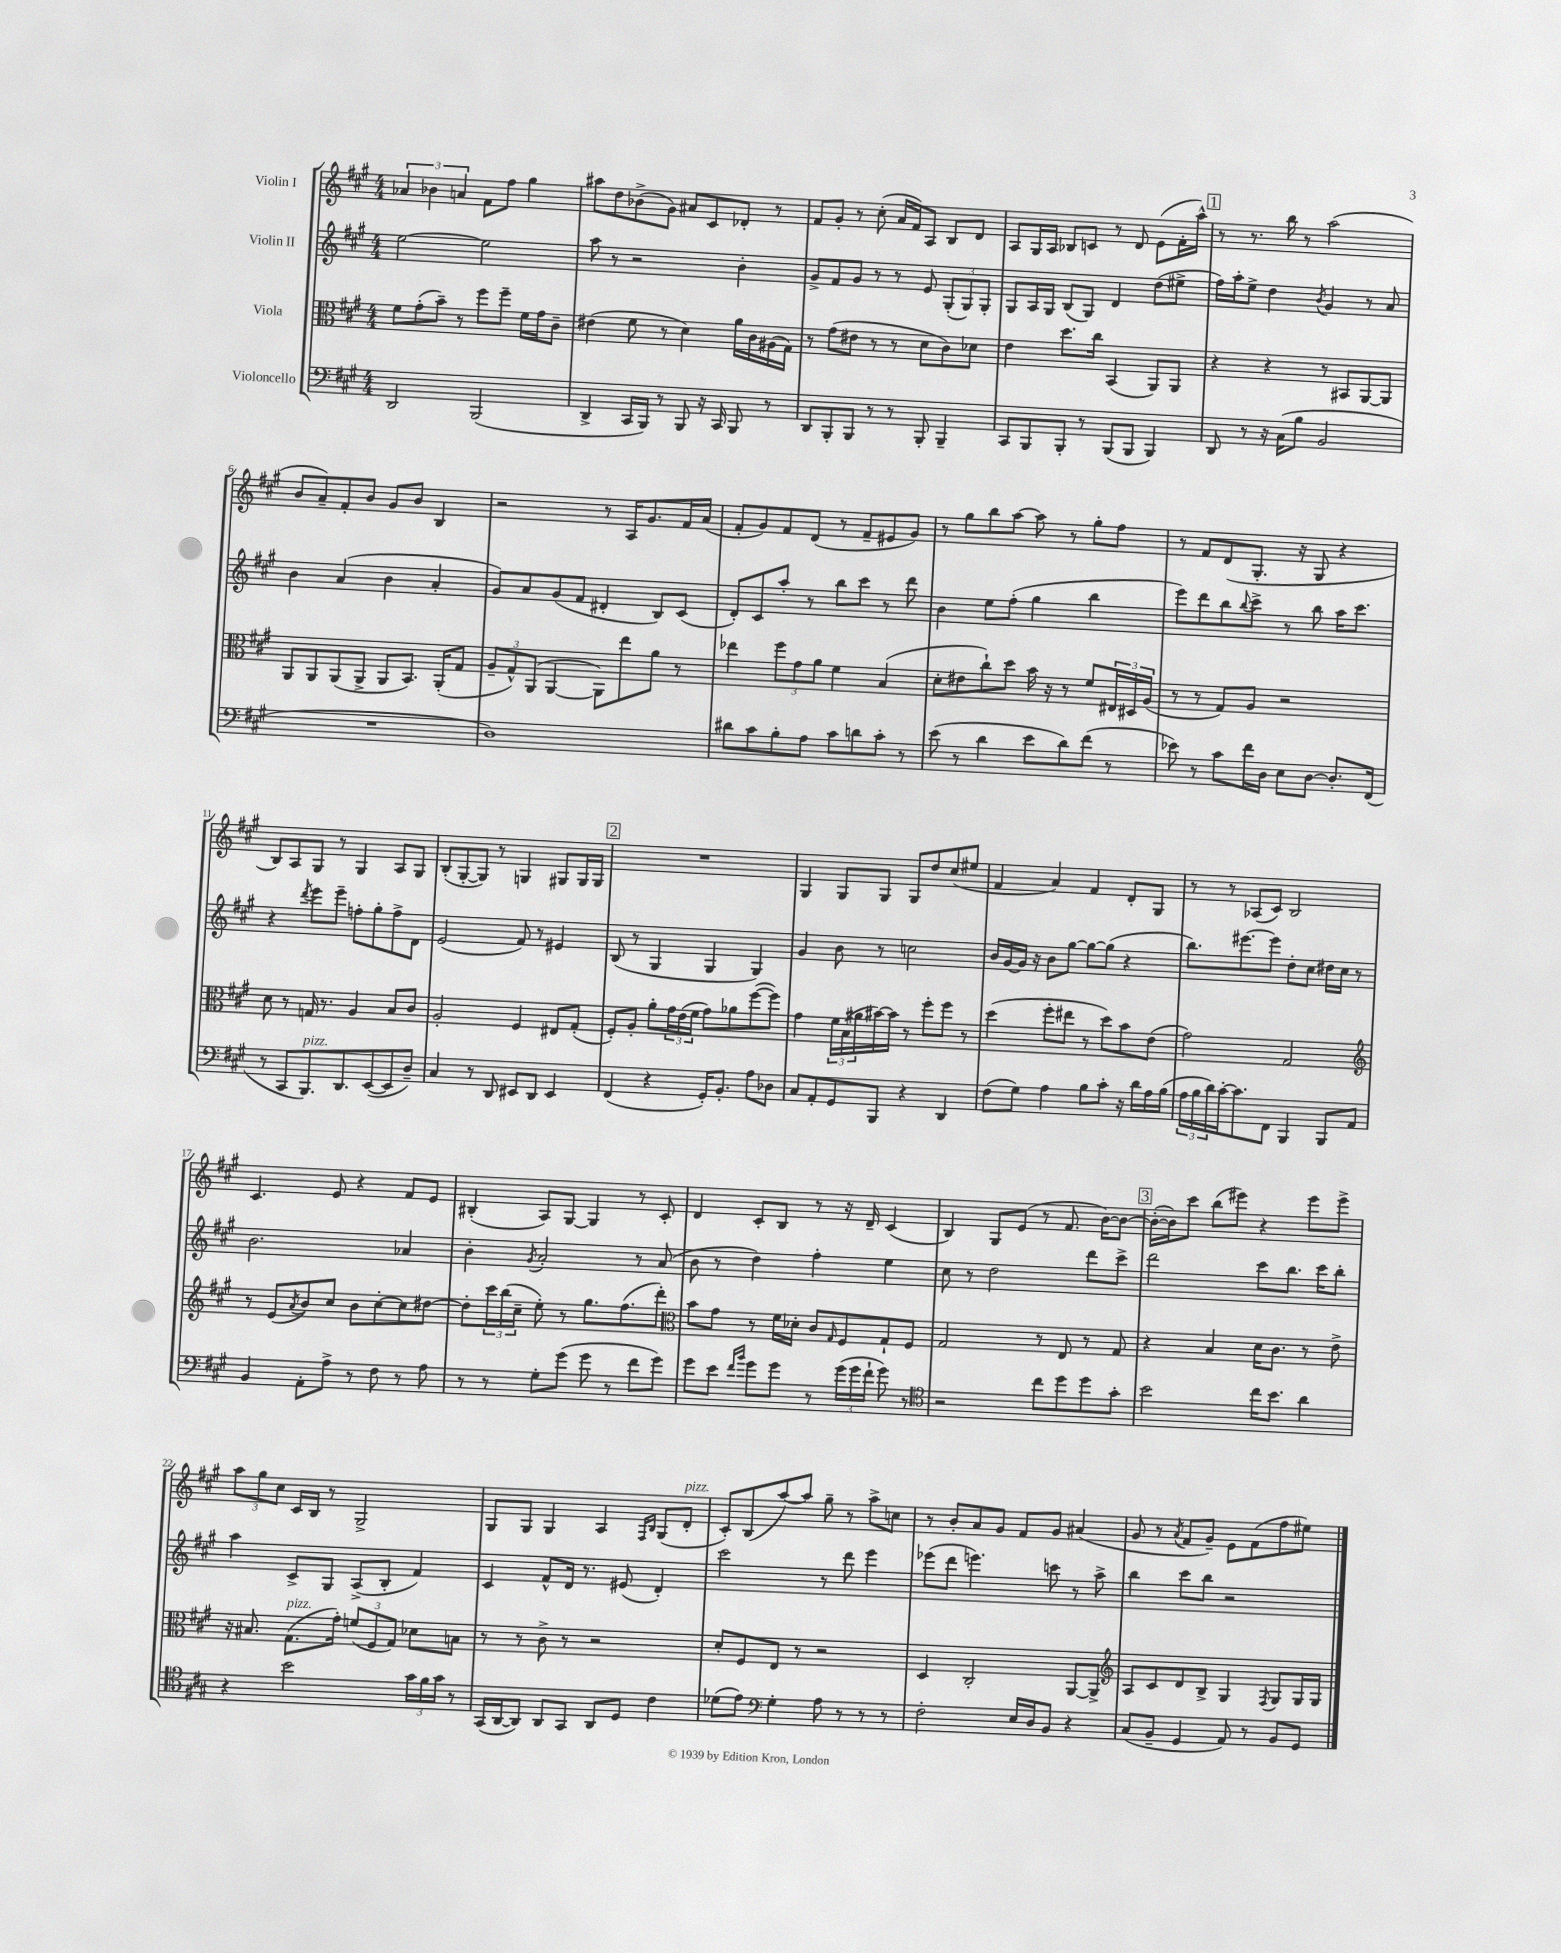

**kern	**kern	**kern	**kern
*part4	*part3	*part2	*part1
*staff4	*staff3	*staff2	*staff1
*I"Violoncello	*I"Viola	*I"Violin II	*I"Violin I
*clefF4	*clefC3	*clefG2	*clefG2
*k[f#c#g#]	*k[f#c#g#]	*k[f#c#g#]	*k[f#c#g#]
*M4/4	*M4/4	*M4/4	*M4/4
=1	=1	=1	=1
2DD/	8f#\L	[2ee\	6a-X/
.	(8g#'\	.	.
.	.	.	6b-X\
.	8b~\J)	.	.
.	.	.	6an/
.	8r	.	.
(2BBB/	8ff#\L	2ee\]	8f#\L
.	8ff#~\J	.	8ff#\J
.	16f#\LL	.	4gg#\
.	16g#\J	.	.
.	8c#~\J	.	.
=2	=2	=2	=2
4DD^/	(4e#X\	8aa\	8aa#X\L
.	.	8r	8dd\
16CC#/LL	8f#\	2r	(8b-X^\
16BBB/JJ)	.	.	.
8r	8r	.	8g#\J)
8BBB/	4d\)	.	8a#X/L
16r	.	.	8c#/
16CC#/	.	.	.
8BBB/	16a\LL	4b'\	8d-X'/J
.	16c#\	.	.
8r	(16A#X\	.	8r
.	16G#\JJ)	.	.
=3	=3	=3	=3
8DD/L	8r	8g#^/L	8f#/L
8BBB'/	(8g#\L	8f#/	8g#'/J
8BBB/J	8e#X\J	8g#/J	8r
8r	8r	8r	(8cc#'\
8r	8r	8r	16a/LL
.	.	.	16f#/J)
8BBB'/	8d\L	8e/	8A/J
4BBB~/	8c#\)	(12G#'/L	8B/L
.	.	12G#/)	.
.	8d-X\J	.	8d/J
.	.	12G#'/J	.
=4	=4	=4	=4
8CC#/L	4e\	8G#/L	8A/L
8BBB/	.	16A/L	16G#/L
.	.	16G#/JJ	16A/JJ
8BBB'/J	8.dd\L	(8B/L	8B-X/L
8r	.	8G#/J)	8cn/J
.	16cc#\Jk	.	.
(8BBB/L	(4BB/	4d/	8r
8BBB/J	.	.	8d/
4BBB/)	8AA/L)	(8dd\L	(8e\L
.	8AA/J	8ee#X^\J	16f#'\L
.	.	.	16aa^^\JJ)
!!LO:REH:place=s1:t=1
=5	=5	=5	=5
8DD/	4r	16ff#\LL)	8r
.	.	16aa'\J	.
8r	.	8ee^\J	8.r
16r	4r	4dd\	.
(16C#\KL	.	.	16bb\
8B\J	.	.	8r
.	.	8qb/	.
2BB/	8r	4g#/	(2aa\
.	8BB#X/L	.	.
.	[8AA/	8r	.
.	8AA/J]	8a/	.
!!LO:LB:g=z
=6	=6	=6	=6
1r	8AA/L	4b\	8b/L
.	8AA/	.	8a~/)
.	(8AA/	(4a/	8f#'/
.	8AA^/J	.	8b/J
.	8AA/L	4b\	8g#/L
.	8.BB/J)	.	8b/J
.	.	4a'/	4B/
.	(16AA'/KL	.	.
.	8G#/J	.	.
=7	=7	=7	=7
1D)	12A~/L	8g#/L)	2r
.	12G#^^/)	.	.
.	.	8a/	.
.	(12AA/J	.	.
.	[4AA/	(8g#/	.
.	.	8f#/J	.
.	8AA\L])	4d#X'/	8r
.	8ee\	.	16A/KL
.	.	.	8.g#/
.	8a\J	8B/L)	.
.	8r	(8c#/J	16f#/L
.	.	.	(16a/JJ
=8	=8	=8	=8
8d#X\L	4ee-X\	8d'/L)	8f#'/L
8c#\	.	8c#/	8g#/)
8B'\	12ff#\L	8aa'/J	8f#/
.	12g#\	.	.
8A\J	.	8r	(8d/J
.	12a\J	.	.
8c#\L	4f#\	8bb\L	8r
8dn\	.	8ccc#\J	8f#~/L
8c#'\J	(4B/	8r	8e#X/
8r	.	8ddd\	8g#/J)
=9	=9	=9	=9
(8e\	8d'\L	4b\	8r
8r	8e#X\	.	8gg#\L
4d\	8cc#`\)	8ee\L	8bb\
.	8dd\J	(8ff#'\J	[8aa\J
8e\L	16b\	4gg#\	8aa\]
.	16r	.	.
8d\)	8r	.	8r
(8f#\J	8f#/L	4bb\	8gg#'\L
8r	24E#X/L	.	8ff#\J
.	24D#X/	.	.
.	(24A/JJ	.	.
=10	=10	=10	=10
8e-X\)	8r	8eee\L)	8r
8r	8r	8ddd\	8f#/L
8c#\L	8G#/L)	8bb\	(8d/
.	.	8qqbb/	.
16f#\L	8A/J	8ccc#^\J	8.G#'/J
16D\JJ	.	.	.
8E\L	2r	8r	.
.	.	.	16r
[8D\J	.	8bb\	8G#/
8.D'/L]	.	16aa\KL	4r
.	.	8.ccc#\J	.
(16FF#/Jk	.	.	.
!!LO:LB:g=z
=11	=11	=11	=11
8r	8d\	4r	8B/L)
8CC#/L	8r	.	8A/
.	.	8qddd/	.
!LO:TX:a:i:t=pizz.	!	!	!
8.BBB/)	16Gn/	8eee\L	8G#/J
.	8.r	.	.
.	.	8eee~\J	8r
8.DD/	.	.	.
.	4A/	8ffn'\L	4G#/
([8EE/	.	8gg#'\	.
8EE/]	8B/L	8ff^\	8A/L
8D~/J)	8c#/J	8d\J	8G#/J
=12	=12	=12	=12
4C#/	2A'/	(2e/	(8B'/L
.	.	.	[8G#'/
8r	.	.	8G#/J])
8DD/	.	.	8r
8EE#X/L	4F#/	8f#/)	4Gn/
8DD/J	.	8r	.
4EE#/	8E#X/L	4e#X/	8G#X/L
.	(8G#'/J	.	16G#/L
.	.	.	16G#/JJ
!!LO:REH:place=s1:t=2
=13	=13	=13	=13
(4FF#/	8F#'/L)	(8B/	1r
.	8A'/J	8r	.
4r	8a'\L	4G#/	.
.	24g#\L	.	.
.	(24e\	.	.
.	24f#\JJ	.	.
16GG#'/KL)	8g#\L)	4G#/	.
8.BB'/J	.	.	.
.	8a-X\	.	.
8A\L	([8ff#\	4G#/)	.
8D-X\J	8ff#\J])	.	.
=14	=14	=14	=14
8C#/L	4g#\	4g#/	4G#/
8AA'/	.	.	.
8GG#/	24f#\LL	8b\	8G#/L
.	(24B\	.	.
.	24a#X\	.	.
8BBB/J	[16b#X\)	8r	8G#/J
.	16b#\JJ]	.	.
4r	8r	2ccn\	8G#/L
.	8ff#'\L	.	8dd/
4DD/	8ff#\J	.	(8cc#/
.	8r	.	8ee#X/J
=15	=15	=15	=15
(8F#\L	(4dd\	16b/LL	4f#/
.	.	[16g#/	.
8G#\J)	.	16g#/JJ]	.
.	.	16r	.
4A\	8ff#'\L	8b\L	4a/)
.	8ee#X\J	[8gg#\J	.
8B\L	8r	8gg#\L_	4f#/
8c#'\J	8dd\L)	(8gg#\J]	.
16r	8b\	4r	8d'/L
16d\LL	.	.	.
16A\	(8e\J	.	8G#/J
(16B\JJ	.	.	.
=16	=16	=16	=16
24A\LL	2g#\)	8.bb\L)	8r
24B\	.	.	.
24d\)	.	.	.
[16c#'\J	.	.	8r
8.c#\]	.	[8.eee#X\	.
.	.	.	(8A-X/L
8FF#\J	.	8eee#\J]	8c#/J)
4BBB/	2G#/	8dd'\L	2B/
.	.	8cc#\J	.
8BBB/L	.	16dd#X\LL	.
.	.	16cc#\JJ	.
8AA/J	.	8r	.
!!LO:LB:g=z
=17	=17	=17	=17
*	*clefG2	*	*
4BB/	8r	2.b\	4.c#/
.	(8e/L	.	.
.	8qa/	.	.
8AA'\L	8b/)	.	.
8A^\J	8cc#/J	.	8e/
8r	8b\L	.	4r
8F#\	[8cc#'\	.	.
8r	8cc#\]	4a-X/	8f#/L
8A\	[8dd#X\J	.	8e/J
=18	=18	=18	=18
8r	8dd#'\L]	4b'\	(4B#X'/
8r	24ccc#\L	.	.
.	(24bb\	.	.
.	24cc#~\JJ	.	.
.	.	8qg#/	.
8G#'\L	8ee'\)	2a'/	8A/L)
(8g#\J	8r	.	[8G#/J
8g#\	8.gg#\L	.	4G#/]
8r	.	.	.
.	(8.ff#\	.	.
8f#\L	.	8r	8r
8g#\J)	8ddd'\J)	(8a/	8c#'/
=19	=19	=19	=19
*	*clefC3	*	*
8g#\L	8b\L	8b\	4d/
8e\J	8g#\J	8r	.
16qqf#/LL	.	.	.
16qqb/JJ	.	.	.
8g#\L	8r	4dd\)	8c#'/L
8g#\J	16f#\LL	.	8B/J
.	16d-X'\JJ	.	.
8r	8c#/L	4ff#'\	8r
.	16qqG#/	.	.
(24g#\LL	8F#/	.	16r
24g#\	.	.	.
.	.	.	16d~/
24f#`\JJ	.	.	.
8g#\)	8G#`/	4ee\	(4c#/
8r	8F#/J	.	.
=20	=20	=20	=20
*clefC4	*	*	*
2r	2G#/	8cc#\	4B/)
.	.	8r	.
.	.	2dd\	8G#/L
.	.	.	(8e/J
8cc#\L	8r	.	8r
8dd\	8E/	.	8.f#/
8dd\	8r	8ddd\L	.
.	.	.	[16b\KL)
8g#'\J	8G#/	8ccc#^\J	8b\J_
!!LO:REH:place=s1:t=3
=21	=21	=21	=21
2b\	4r	2ddd\	(16b'\LL_
.	.	.	16b\J])
.	.	.	8ccc#\J
.	4B/	.	(8bb\L
.	.	.	8eee#X\J)
16cc#\KL	16d\KL	8ccc#\L	4r
8.b\J	8.c#\J	.	.
.	.	8.bb\J	.
4a\	8r	.	8eee#\L
.	.	16ccc#\KL	.
.	8e^\	8bb'\J	8eee#^\J
!!LO:LB:g=z
=22	=22	=22	=22
4r	16r	4aa\	12aa\L
.	8.B#X/	.	.
.	.	.	12gg#\
.	.	.	12cc#\J
!	!LO:TX:a:i:t=pizz.	!	!
2b\	(8.G#\L	8c#^/L	16c#/LL
.	.	.	16B/JJ
.	.	8G#/J	8r
.	16g#'\Jk)	.	.
.	(12fn/L	(8A^/L	2G#^/
.	12F#/	.	.
.	.	8B'/J	.
.	12G#/J)	.	.
24g#\LL	8d-X\L	4f#/)	.
24f#\	.	.	.
24g#\JJ	.	.	.
8r	8Bn\J	.	.
=23	=23	=23	=23
(16GG#/LL	8r	4c#/	8G#/L
[16AA/J	.	.	.
8AA/J])	8r	.	8G#/J
8AA/L	8c#^\	8f#^^/L	4G#/
8GG#/J	8r	16d/Jk	.
.	.	8.r	.
8AA/L	2r	.	4A/
8D/J	.	(8e#X/	.
.	.	.	16qqF#/LL
.	.	.	16qqB/JJ
4c#\	.	4d'/)	(8G#/L
!	!	!	!LO:TX:a:i:t=pizz.
.	.	.	8d'/J
=24	=24	=24	=24
(8d-X\L	8d'/L	2ccc#\	8c#'/L)
8e\J)	8F#/	.	(8B/
*clefF4	*	*	*
4G#'\	8E/J	.	[8aa/)
.	8r	.	8aa/J]
8A\	2r	8r	8gg#~\
8r	.	8ddd\	8r
8r	.	4eee\	8aa^\L
8r	.	.	8ccn\J
=25	=25	=25	=25
2F#'\	4D/	(8eee-X\L	8r
.	.	8ddd\J	8b'/L
.	2C#'/	4.eeen\)	8a/
.	.	.	8g#/J
16E/LL	.	.	8f#/L
16D/J	.	.	.
8BB/J	.	8cccn\	8g#/J
4r	[8AA/L	8r	(4a#X/
.	8AA^/J]	8aa^\	.
=26	=26	=26	=26
*	*clefG2	*	*
(8C#/L	8A/L	4bb\	8g#/
8BB~/J	8c#/	.	8r
.	.	.	8qa/
4GG#/	8d/	8ccc#\L	8f#/L
.	8B^/J	8bb\J	8g#~/J)
8AA/)	4G#/	2r	8e\L
8r	.	.	(8f#\
.	8qF#/	.	.
8BB/L	8G#/L	.	8ff#\
8GG#/J	16G#/L	.	8ee#X\J)
.	16G#/JJ	.	.
==	==	==	==
*-	*-	*-	*-
